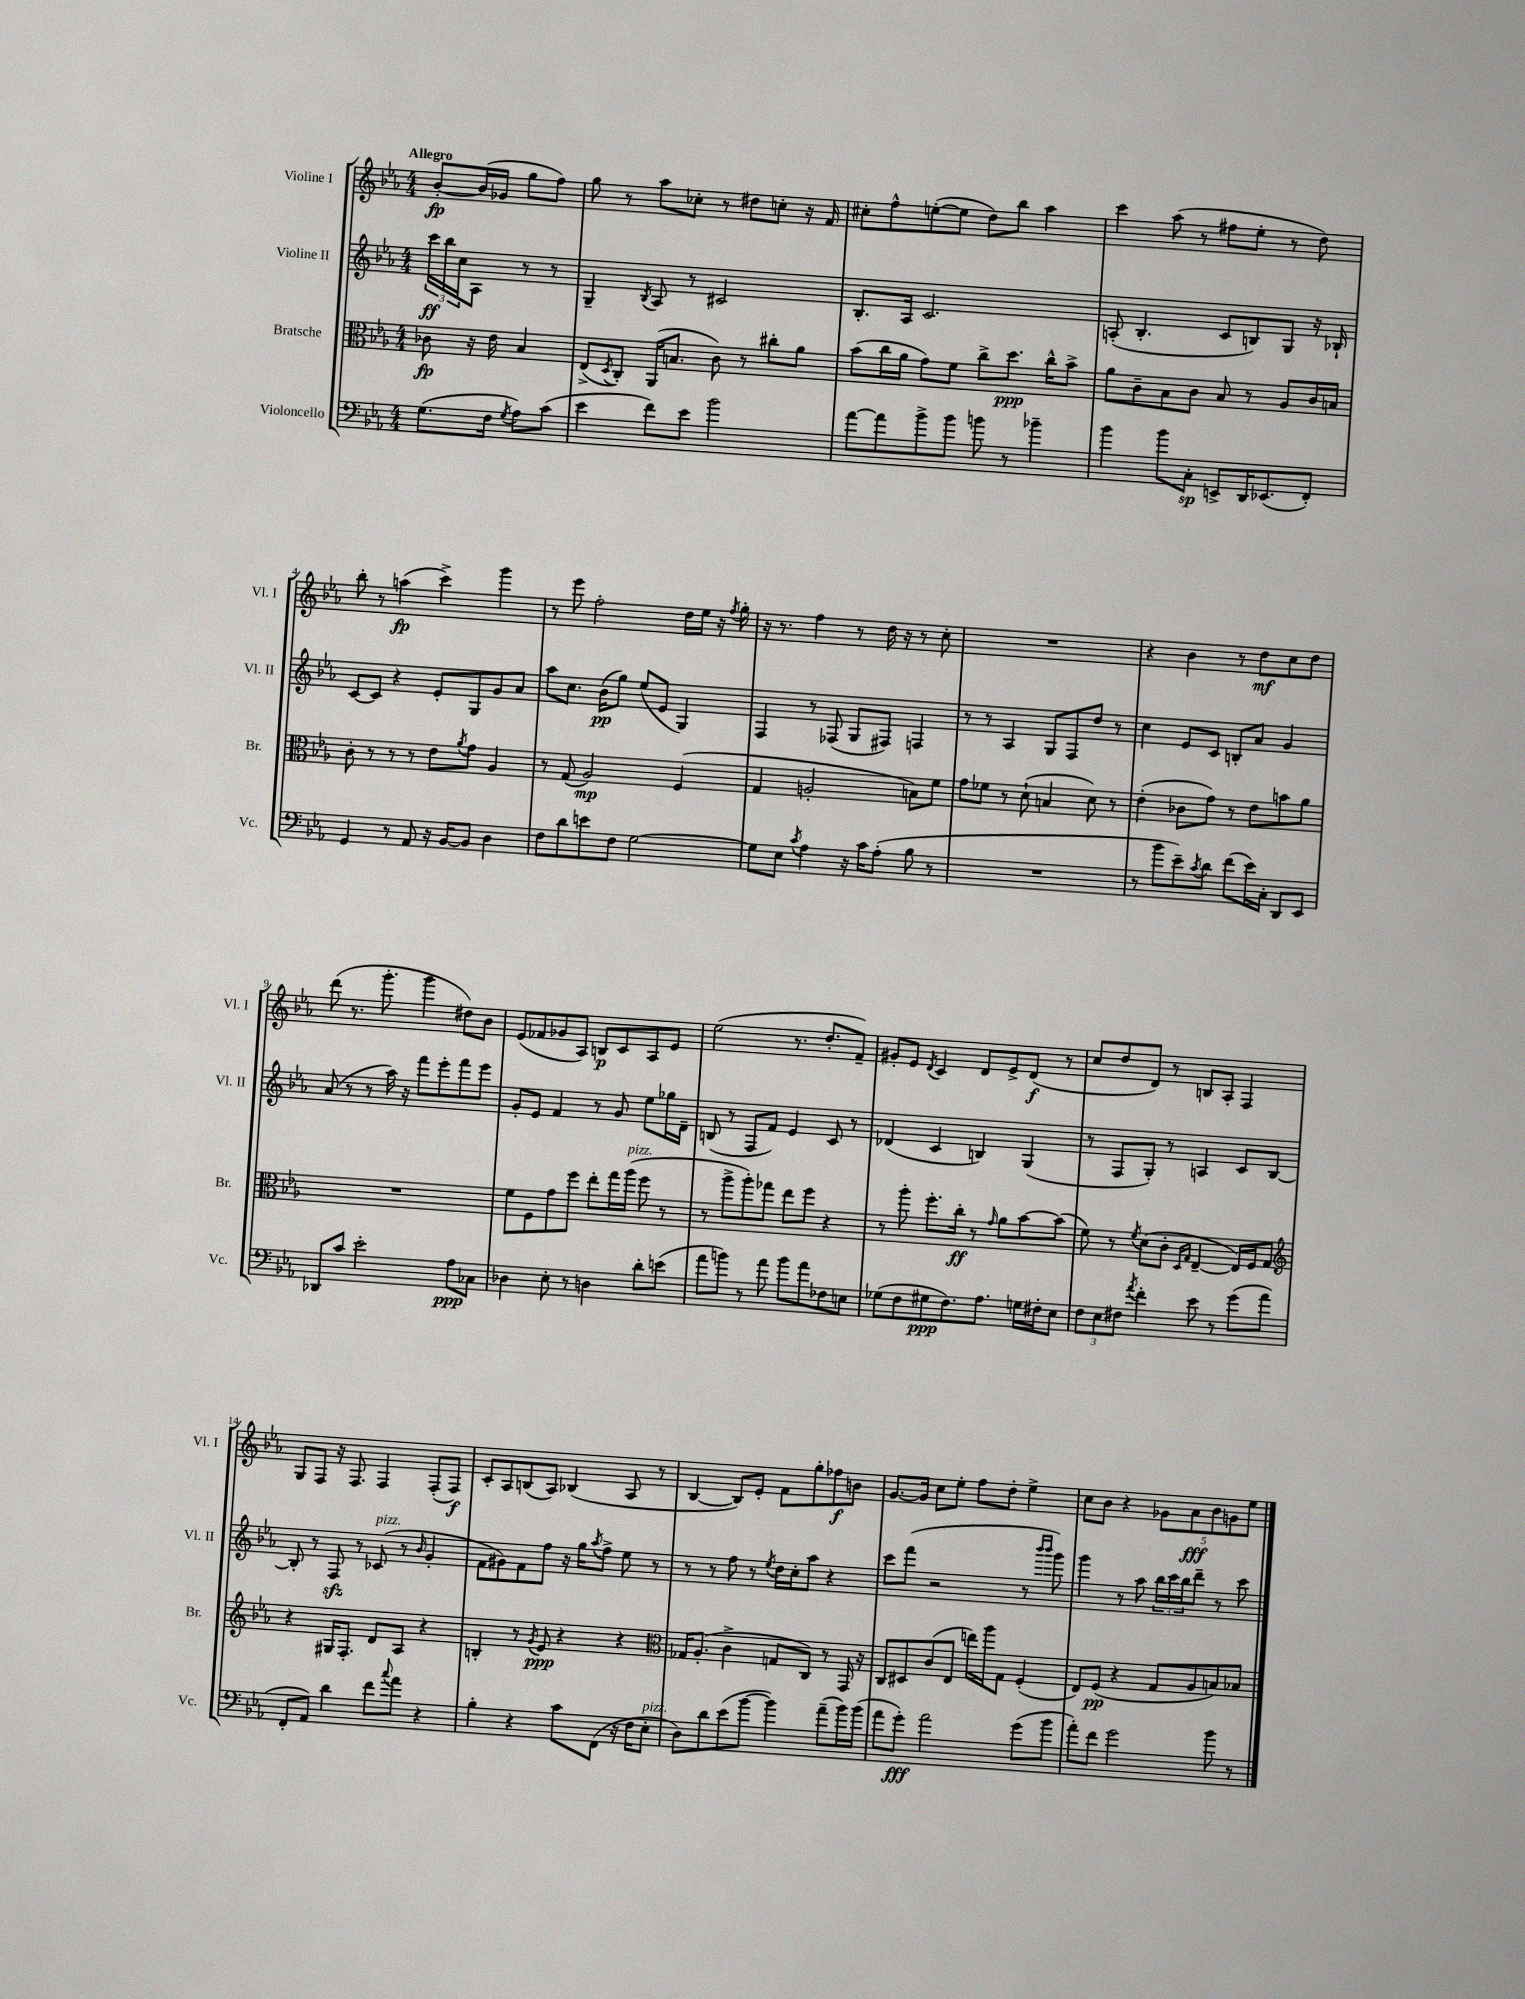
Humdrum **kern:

**kern	**dynam	**kern	**dynam	**kern	**dynam	**kern	**dynam
*part4	*part4	*part3	*part3	*part2	*part2	*part1	*part1
*staff4	*staff4	*staff3	*staff3	*staff2	*staff2	*staff1	*staff1
*I"Violoncello	*	*I"Bratsche	*	*I"Violine II	*	*I"Violine I	*
*I'Vc.	*	*I'Br.	*	*I'Vl. II	*	*I'Vl. I	*
*clefF4	*	*clefC3	*	*clefG2	*	*clefG2	*
*k[b-e-a-]	*	*k[b-e-a-]	*	*k[b-e-a-]	*	*k[b-e-a-]	*
*M4/4	*	*M4/4	*	*M4/4	*	*M4/4	*
=	=	=	=	=	=	=	=
!	!	!	!	!	!	!LO:TX:a:B:t=Allegro	!
(8.G\L	.	8c-X\	fp	24ccc\LL	ff	[8b-'/L	fp
.	.	.	.	24bb-\	.	.	.
.	.	.	.	24cc\J	.	.	.
.	.	16r	.	8A-\J	.	(16b-/L]	.
16F\Jk	.	16e-\	.	.	.	16g-X/JJ	.
8qG/	.	.	.	.	.	.	.
8A-\L)	.	4B-/	.	8r	.	8gg\L	.
(8c\J	.	.	.	8r	.	8ff\J)	.
=1	=1	=1	=1	=1	=1	=1	=1
4e-\	.	(8E-^/L	.	4G~/	.	8gg\	.
.	.	8qD/	.	.	.	.	.
.	.	8C'/J)	.	.	.	8r	.
.	.	.	.	8qB-/	.	.	.
8f\L)	.	(16AA-/KL	.	8A-/	.	8aa-\L	.
.	.	8.Bn/J	.	.	.	.	.
8e-\J	.	.	.	8r	.	8cc-X'\J	.
2b-\	.	8c\)	.	2c#X/	.	8r	.
.	.	8r	.	.	.	8dd#X\L	.
.	.	8cc#X'\L	.	.	.	8ccn'\J	.
.	.	8a-\J	.	.	.	16r	.
.	.	.	.	.	.	16f/	.
=2	=2	=2	=2	=2	=2	=2	=2
[8a-\L	.	(8b-\L	.	8.B-'/L	.	8cc#X'\L	.
8a-\]	.	16cc\L	.	.	.	8ff^^\	.
.	.	16a-\JJ	.	16A-/Jk	.	.	.
8b-^\	.	8g\L)	.	2.c/	.	([8een'\	.
8b-\J	.	8f\J	.	.	.	8ee\J]	.
8bn\	.	8cc^\L	.	.	.	8dd\L)	.
8r	.	8.dd\J	ppp	.	.	8bb-\J	.
4b-X~\	.	.	.	.	.	4aa-\	.
.	.	16cc^^\KL	.	.	.	.	.
.	.	8b-^\J	.	.	.	.	.
=3	=3	=3	=3	=3	=3	=3	=3
4b-\	.	8a-\L	.	(8An'/	.	4ccc\	.
.	.	8c~\	.	4.B-'/	.	.	.
8b-\L	.	8B-\	.	.	.	(8aa-\	.
8C'\J	sp	8c\J	.	.	.	8r	.
8EEn^/L	.	8B-/	.	8c/L	.	8ff#X\L	.
16DD/K	.	8r	.	8Bn/)	.	8ee-'\J	.
(8.EE-X/	.	.	.	.	.	.	.
.	.	8A-/L	.	8G/J	.	8r	.
8FF'/J)	.	16c/L	.	16r	.	8dd\)	.
.	.	16Bn/JJ	.	16B-X`/	.	.	.
!!LO:LB:g=z
=4	=4	=4	=4	=4	=4	=4	=4
4GG/	.	8c'\	.	[8c/L	.	8bb-'\	.
.	.	8r	.	8c/J]	.	8r	.
8r	.	8r	.	4r	.	(4aan\	fp
8AA-/	.	8r	.	.	.	.	.
16r	.	8e-\L	.	8e-'/L	.	4ccc^\)	.
[16BB-/KL	.	.	.	.	.	.	.
.	.	8qa-/	.	.	.	.	.
8BB-/J]	.	8g\J	.	8G/	.	.	.
4D\	.	4A-/	.	8g/	.	4ggg\	.
.	.	.	.	8a-/J	.	.	.
=5	=5	=5	=5	=5	=5	=5	=5
8F\L	.	8r	.	8aa-\L	.	8r	.
8d\	.	(8G/	.	8.cc\J	.	8eee-\	.
8en\	.	2A-/)	mp	.	.	2ff'\	.
.	.	.	.	(16b-\KL	pp	.	.
8F\J	.	.	.	8gg\J)	.	.	.
[2G\	.	.	.	(8ee-/L	.	.	.
.	.	.	.	8e-/J	.	.	.
.	.	(4F/	.	4G/)	.	16dd\LL	.
.	.	.	.	.	.	16ee-\JJ	.
.	.	.	.	.	.	16r	.
.	.	.	.	.	.	8qff/	.
.	.	.	.	.	.	16gg'\	.
=6	=6	=6	=6	=6	=6	=6	=6
8G\L]	.	4G/	.	4F/	.	16r	.
.	.	.	.	.	.	8.r	.
8E-\J	.	.	.	.	.	.	.
8qc/	.	.	.	.	.	.	.
4A-\	.	2An'/	.	8r	.	4ff\	.
.	.	.	.	(8F-X/	.	.	.
16r	.	.	.	8G/L	.	8r	.
16c\KL	.	.	.	.	.	.	.
(8A-'\J	.	.	.	8F#X/J)	.	16dd\	.
.	.	.	.	.	.	16r	.
8B-\	.	8Bn\L)	.	4Fn/	.	8r	.
8r	.	8f\J	.	.	.	8cc'\	.
=7	=7	=7	=7	=7	=7	=7	=7
1r	.	8g\L	.	8r	.	1r	.
.	.	8f-X\J	.	8r	.	.	.
.	.	8r	.	4A-/	.	.	.
.	.	(8d`\	.	.	.	.	.
.	.	4Bn/	.	8G/L	.	.	.
.	.	.	.	8F/	.	.	.
.	.	8d\)	.	8dd/J	.	.	.
.	.	8r	.	8r	.	.	.
=8	=8	=8	=8	=8	=8	=8	=8
8r	.	(4e-'\	.	4cc\	.	4r	.
8b-\L	.	.	.	.	.	.	.
8e-~\)	.	8c-X\L	.	8e-/L	.	4b-\	.
8qc/	.	.	.	.	.	.	.
8d\J	.	8g\J)	.	8c/J	.	.	.
(8f\L	.	8r	.	8Bn'/L	.	8r	.
16e-\L)	.	8e-\L	.	8a-/J	.	8dd\L	mf
16C'\JJ	.	.	.	.	.	.	.
8DD/L	.	8bn\	.	4g/	.	8cc\	.
8EE-/J	.	8a-\J	.	.	.	8dd\J	.
!!LO:LB:g=z
=9	=9	=9	=9	=9	=9	=9	=9
8DD-X/L	.	1r	.	(8a-/	.	(8ddd\	.
8c/J	.	.	.	8r	.	8.r	.
2e-'\	.	.	.	8r	.	.	.
.	.	.	.	.	.	8.ggg'\	.
.	.	.	.	16aa-\)	.	.	.
.	.	.	.	16r	.	.	.
.	.	.	.	8fff\L	.	4ggg\	.
.	.	.	.	8eee-'\	.	.	.
8A-\L	ppp	.	.	8fff\	.	8dd#X\L)	.
8C-X\J	.	.	.	8eee-\J	.	8b-\J	.
=10	=10	=10	=10	=10	=10	=10	=10
4D-X\	.	8f\L	.	8g'/L	.	(8e-/L	.
.	.	8F\	.	8e-/J	.	8f-X/	.
8E-'\	.	8g\	.	4f/	.	8g-X/	.
8r	.	8ff\J	.	.	.	8A-/J)	.
4Dn\	.	8ee-'\L	.	8r	.	8Bn/L	p
.	.	16gg\L	.	8g/	.	8c/	.
!	!	!LO:TX:a:i:t=pizz.	!	!	!	!	!
.	.	(16aa-\JJ	.	.	.	.	.
8d'\L	.	8ff\	.	8ee-\L	.	8A-/	.
(8en\J	.	8r	.	16gg-X\L	.	8e-/J	.
.	.	.	.	16d~\JJ	.	.	.
=11	=11	=11	=11	=11	=11	=11	=11
8a-\L	.	8r	.	(8Bn/	.	(2ee-\	.
8bn\J)	.	8aa-^\L	.	8r	.	.	.
8r	.	8aa-'\)	.	8F/L	.	.	.
8a-\	.	8gg-X\J	.	8f/J)	.	.	.
8b\L	.	8ee-\L	.	4e-/	.	8.r	.
8a-\	.	8ff\J	.	.	.	.	.
.	.	.	.	.	.	8.dd'/L	.
8F-X\	.	4r	.	8c/	.	.	.
8En\J	.	.	.	8r	.	8f~/J)	.
=12	=12	=12	=12	=12	=12	=12	=12
(8G-X\L	.	8r	.	(4d-X/	.	8g#X'/L	.
8F\	.	8aa-'\	.	.	.	8e-/J	.
.	.	.	.	.	.	8qd/	.
8G#X\	ppp	8.ff'\L	.	4c/	.	4c/	.
8.F\)	.	.	.	.	.	.	.
.	.	16cc'\Jk	ff	.	.	.	.
.	.	8r	.	4Bn/)	.	8d/L	.
8.A-\J	.	.	.	.	.	.	.
.	.	16qqg/	.	.	.	.	.
.	.	8a-\L	.	.	.	8e-^/	.
16Gn\LL	.	[8b-\	.	(4G/	.	(8d/J	f
16F#X'\J	.	.	.	.	.	.	.
8E-\J	.	(8b-\J]	.	.	.	8r	.
=13	=13	=13	=13	=13	=13	=13	=13
12F\L	.	8f\)	.	8r	.	8cc/L	.
12E-\	.	.	.	.	.	.	.
.	.	8r	.	8F/L	.	8dd/	.
12F#X\J	.	.	.	.	.	.	.
8qa-/	.	8qf/	.	.	.	.	.
4f'\	.	(8d\L	.	8G'/J)	.	8d/J)	.
.	.	8c'\J	.	8r	.	8r	.
.	.	16qqD/LL	.	.	.	.	.
.	.	16qqG/JJ	.	.	.	.	.
8e-\	.	[4E-~/	.	4An/	.	8Bn/L	.
8r	.	.	.	.	.	8A-'/J	.
(8g\L	.	16E-/LL])	.	8c/L	.	4F/	.
.	.	16F/J	.	.	.	.	.
8a-\J	.	8G/J	.	[8B-/J	.	.	.
!!LO:LB:g=z
=14	=14	=14	=14	=14	=14	=14	=14
*	*	*clefG2	*	*	*	*	*
8FF'/L	.	4r	.	8B-'/]	.	8G/L	.
8AA-/J)	.	.	.	8r	.	8F/J	.
4d\	.	16G#X/KL	.	8Fzz/	.	16r	.
.	.	8.F'/J	.	.	.	8.F/	.
.	.	.	.	8r	.	.	.
!	!	!	!	!LO:TX:a:i:t=pizz.	!	!	!
8f\L	.	8d/L	.	(8c-X/	.	4F/	.
8qqcc/	.	.	.	.	.	.	.
8a-\J	.	8A-/J	.	8r	.	.	.
.	.	.	.	16qqb-/	.	.	.
4r	.	4r	.	4g'/	.	(8F'/L	.
.	.	.	.	.	.	8F/J)	f
=15	=15	=15	=15	=15	=15	=15	=15
4B-'\	.	4Bn'/	.	8f\L	.	8c'/L	.
.	.	.	.	8g#X\)	.	8A-/	.
4r	.	8r	.	8f\	.	(8Bn/	.
.	.	8qg/	.	.	.	.	.
.	.	8e-/	ppp	8ff\J	.	8A-/J)	.
8c\L	.	4r	.	16r	.	(4B-X/	.
.	.	.	.	16gg\KL	.	.	.
.	.	.	.	8qaa-/	.	.	.
(8FF\J	.	.	.	8ff^\J	.	.	.
16r	.	4r	.	8ee-\	.	8A-/	.
16F\KL	.	.	.	.	.	.	.
!LO:TX:a:i:t=pizz.	!	!	!	!	!	!	!
8E-'\J	.	.	.	8r	.	8r	.
=16	=16	=16	=16	=16	=16	=16	=16
*	*	*clefC3	*	*	*	*	*
8D\L)	.	16G-X/KL	.	8r	.	[4B-/	.
.	.	(8.A-'/J	.	.	.	.	.
8d\	.	.	.	8r	.	.	.
(8e-\	.	4c^\	.	8ff\	.	8B-/L])	.
[8b-\J	.	.	.	8r	.	8e-'/J	.
.	.	.	.	8qee-/	.	.	.
4b-\])	.	8Gn/L	.	16dd\LL	.	8f\L	.
.	.	.	.	16cc'\J	.	.	.
.	.	8C/J)	.	8aa-\J	.	8gg'\	.
(8a-~\L	.	8r	.	4r	.	8ff-X\	f
16b-\L)	.	16GG/	.	.	.	8bn\J	.
(16b-\JJ	.	16r	.	.	.	.	.
=17	=17	=17	=17	=17	=17	=17	=17
8a-\L	.	8C/L	.	8ccc\L	.	[8.g/L	.
8g'\J)	fff	8D#X/	.	(8fff\J	.	.	.
.	.	.	.	.	.	16g/Jk]	.
2a-\	.	(8c/	.	2r	.	8cc\L	.
.	.	8E-/J	.	.	.	8ee-'\J	.
.	.	16een\LL)	.	.	.	8ff\L	.
.	.	16aa-\J	.	.	.	.	.
.	.	8G\J	.	.	.	8dd'\J	.
(8g\L	.	(4F'/	.	8r	.	4ee-^\	.
.	.	.	.	16qqbbb-/LL	.	.	.
.	.	.	.	16qqbbb-/JJ	.	.	.
8b-\J	.	.	.	8ggg\)	.	.	.
=18	=18	=18	=18	=18	=18	=18	=18
8a-'\L)	.	8E-/L)	.	4ggg\	.	8cc\L	.
8f\J	.	(8F/J	pp	.	.	8b-\J	.
2g\	.	4r	.	8r	.	4r	.
.	.	.	.	8aa-\	.	.	.
.	.	8G/L	.	24bb-\LL	.	10g-X\L	.
.	.	.	.	24ccc\	.	.	.
.	.	.	.	24bb-\J	.	.	.
.	.	.	.	.	.	10a-\	fff
.	.	8A-/	.	8ddd~\J	.	.	.
.	.	.	.	.	.	10b-\	.
8b-\	.	8Bn/)	.	8r	.	.	.
.	.	.	.	.	.	10gn\	.
8r	.	8B-X/J	.	8ccc\	.	.	.
.	.	.	.	.	.	10ee-\J	.
==	==	==	==	==	==	==	==
*-	*-	*-	*-	*-	*-	*-	*-
